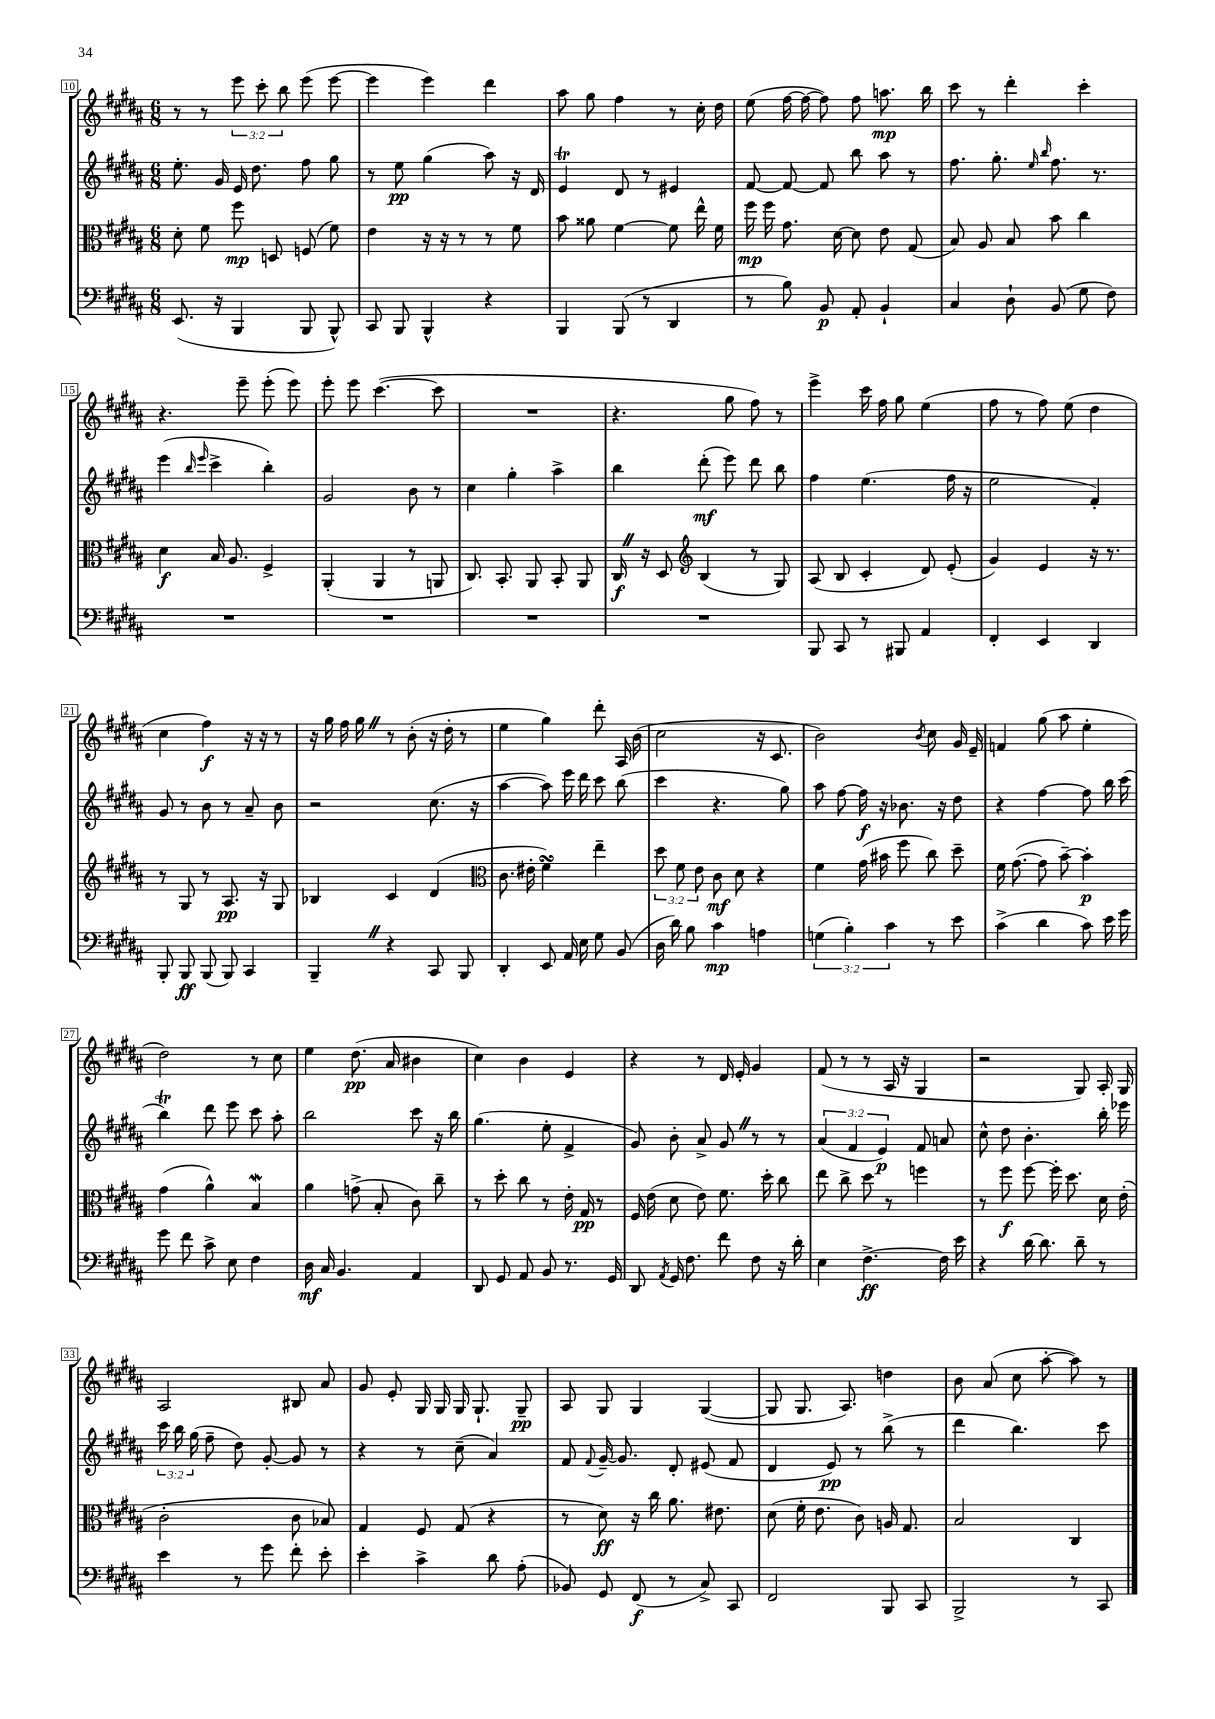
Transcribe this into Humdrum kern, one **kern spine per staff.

**kern	**dynam	**kern	**dynam	**kern	**dynam	**kern	**dynam
*part4	*part4	*part3	*part3	*part2	*part2	*part1	*part1
*staff4	*staff4	*staff3	*staff3	*staff2	*staff2	*staff1	*staff1
*clefF4	*	*clefC3	*	*clefG2	*	*clefG2	*
*k[f#c#g#d#a#]	*	*k[f#c#g#d#a#]	*	*k[f#c#g#d#a#]	*	*k[f#c#g#d#a#]	*
*M6/8	*	*M6/8	*	*M6/8	*	*M6/8	*
=10	=10	=10	=10	=10	=10	=10	=10
(8.EE/	.	8d#'\	.	8.ee'\	.	8r	.
.	.	8f#\	.	.	.	8r	.
16r	.	.	.	16g#/	.	.	.
4BBB/	.	8ff#\	mp	16e/	.	12eee\	.
.	.	.	.	8.dd#\	.	.	.
.	.	.	.	.	.	12ccc#'\	.
.	.	8Dn/	.	.	.	.	.
.	.	.	.	.	.	12bb\	.
8BBB/	.	(8Fn/	.	8ff#\	.	(8eee\	.
8BBB^^/)	.	8f#\)	.	8gg#\	.	[8eee\	.
=11	=11	=11	=11	=11	=11	=11	=11
8CC#/	.	4e\	.	8r	.	4eee\]	.
8BBB/	.	.	.	8ee\	pp	.	.
4BBB^^/	.	16r	.	(4gg#\	.	4eee\)	.
.	.	16r	.	.	.	.	.
.	.	8r	.	.	.	.	.
4r	.	8r	.	8aa#\)	.	4ddd#\	.
.	.	8f#\	.	16r	.	.	.
.	.	.	.	16d#/	.	.	.
=12	=12	=12	=12	=12	=12	=12	=12
4BBB/	.	8b\	.	4eT/	.	8aa#\	.
.	.	8a##X\	.	.	.	8gg#\	.
(8BBB/	.	[4f#\	.	8d#/	.	4ff#\	.
8r	.	.	.	8r	.	.	.
4DD#/	.	8f#\]	.	4e#X/	.	8r	.
.	.	16ee^^\	.	.	.	16cc#'\	.
.	.	16f#\	.	.	.	16dd#\	.
=13	=13	=13	=13	=13	=13	=13	=13
8r	.	16ff#\	mp	[8f#/	.	(8ee\	.
.	.	16ff#\	.	.	.	.	.
8B\)	.	8.g#\	.	8f#/_	.	[16ff#\	.
.	.	.	.	.	.	16ff#\_	.
8BB/	p	.	.	8f#/]	.	8ff#\])	.
.	.	[16d#\	.	.	.	.	.
8AA#'/	.	8d#\]	.	8bb\	.	8ff#\	.
4BB`/	.	8e\	.	8aa#\	.	8.aan\	mp
.	.	(8G#/	.	8r	.	.	.
.	.	.	.	.	.	16bb\	.
=14	=14	=14	=14	=14	=14	=14	=14
4C#/	.	8B/)	.	8.ff#\	.	8ccc#\	.
.	.	8A#/	.	.	.	8r	.
.	.	.	.	8.gg#'\	.	.	.
8D#`\	.	8B/	.	.	.	4ddd#'\	.
.	.	.	.	16qqee/	.	.	.
.	.	.	.	16qqbb/	.	.	.
(8BB/	.	8b\	.	8.ff#\	.	.	.
8G#\	.	4cc#\	.	.	.	4ccc#'\	.
.	.	.	.	8.r	.	.	.
8F#\)	.	.	.	.	.	.	.
!!LO:LB:g=z
=15	=15	=15	=15	=15	=15	=15	=15
2.r	.	4d#\	f	(4eee\	.	4.r	.
.	.	.	.	16qqbb/	.	.	.
.	.	.	.	16qqeee/	.	.	.
.	.	16B/	.	4ccc#^\	.	.	.
.	.	8.A#/	.	.	.	.	.
.	.	.	.	.	.	8eee~\	.
.	.	4F#^/	.	4bb'\)	.	(8eee'\	.
.	.	.	.	.	.	8eee\)	.
=16	=16	=16	=16	=16	=16	=16	=16
2.r	.	(4AA#'/	.	2g#/	.	8eee'\	.
.	.	.	.	.	.	8eee\	.
.	.	4AA#/	.	.	.	([4.ccc#\	.
.	.	8r	.	8b\	.	.	.
.	.	8AAn/	.	8r	.	8ccc#\]	.
=17	=17	=17	=17	=17	=17	=17	=17
2.r	.	8.C#/)	.	4cc#\	.	2.r	.
.	.	8.BB'/	.	.	.	.	.
.	.	.	.	4gg#'\	.	.	.
.	.	8AA#/	.	.	.	.	.
.	.	8BB'/	.	4aa#^\	.	.	.
.	.	8AA#/	.	.	.	.	.
=18	=18	=18	=18	=18	=18	=18	=18
2.r	.	16C#Z/	f	4bb\	.	4.r	.
.	.	16r	.	.	.	.	.
.	.	8D#/	.	.	.	.	.
*	*	*clefG2	*	*	*	*	*
.	.	(4B/	.	(8ddd#'\	mf	.	.
.	.	.	.	8eee\)	.	8gg#\	.
.	.	8r	.	8ddd#\	.	8ff#\)	.
.	.	8G#/)	.	8bb\	.	8r	.
=19	=19	=19	=19	=19	=19	=19	=19
8BBB/	.	(8A#/	.	4ff#\	.	4eee^\	.
8CC#/	.	8B/	.	.	.	.	.
8r	.	4c#'/	.	(4.ee\	.	16ccc#\	.
.	.	.	.	.	.	16ff#\	.
8BBB#X/	.	.	.	.	.	8gg#\	.
4AA#/	.	8d#/)	.	.	.	(4ee\	.
.	.	(8e'/	.	16ff#\	.	.	.
.	.	.	.	16r	.	.	.
=20	=20	=20	=20	=20	=20	=20	=20
4FF#'/	.	4g#/)	.	2ee\	.	8ff#\	.
.	.	.	.	.	.	8r	.
4EE/	.	4e/	.	.	.	8ff#\)	.
.	.	.	.	.	.	(8ee\	.
4DD#/	.	16r	.	4f#'/)	.	4dd#\	.
.	.	8.r	.	.	.	.	.
!!LO:LB:g=z
=21	=21	=21	=21	=21	=21	=21	=21
8BBB'/	.	8r	.	8g#/	.	4cc#\	.
8BBB/	ff	8G#/	.	8r	.	.	.
(8BBB/	.	8r	.	8b\	.	4ff#\)	f
8BBB/)	.	8.A#/	pp	8r	.	.	.
4CC#/	.	.	.	8a#~/	.	16r	.
.	.	16r	.	.	.	16r	.
.	.	8G#/	.	8b\	.	8r	.
=22	=22	=22	=22	=22	=22	=22	=22
4BBB~Z/	.	4B-X/	.	2r	.	16r	.
.	.	.	.	.	.	16gg#\	.
.	.	.	.	.	.	16ff#\	.
.	.	.	.	.	.	16gg#Z\	.
4r	.	4c#/	.	.	.	8r	.
.	.	.	.	.	.	(8b'\	.
8CC#/	.	(4d#/	.	(8.cc#\	.	16r	.
.	.	.	.	.	.	16dd#'\	.
8BBB/	.	.	.	.	.	8r	.
.	.	.	.	16r	.	.	.
=23	=23	=23	=23	=23	=23	=23	=23
*	*	*clefC3	*	*	*	*	*
4DD#'/	.	8.c#\	.	[4aa#\	.	4ee\	.
.	.	16e#X'\	.	.	.	.	.
8EE/	.	4f#sSSS\)	.	8aa#\])	.	4gg#\)	.
16AA#/	.	.	.	16eee\	.	.	.
16E\	.	.	.	16ddd#\	.	.	.
8G#\	.	4ee~\	.	8ccc#\	.	8ddd#'\	.
(8BB/	.	.	.	(8bb\	.	16A#/	.
.	.	.	.	.	.	(16b\	.
=24	=24	=24	=24	=24	=24	=24	=24
16D#\	.	12dd#\	.	4ccc#\	.	2cc#\	.
16d#\)	.	.	.	.	.	.	.
.	.	12f#\	.	.	.	.	.
8B\	.	.	.	.	.	.	.
.	.	12e\	.	.	.	.	.
4c#\	mp	8c#\	mf	4.r	.	.	.
.	.	8d#\	.	.	.	.	.
4An\	.	4r	.	.	.	16r	.
.	.	.	.	.	.	8.c#/	.
.	.	.	.	8gg#\)	.	.	.
=25	=25	=25	=25	=25	=25	=25	=25
(6Gn\	.	4f#\	.	8aa#\	.	2b\)	.
.	.	.	.	[8ff#\	.	.	.
6B'\)	.	.	.	.	.	.	.
.	.	(16g#\	.	16ff#\]	f	.	.
.	.	16b#X\	.	16r	.	.	.
6c#\	.	.	.	.	.	.	.
.	.	8ff#\	.	8.b-X\	.	.	.
.	.	.	.	.	.	8qb/	.
8r	.	8cc#\)	.	.	.	8cc#\	.
.	.	.	.	16r	.	.	.
8e\	.	8dd#~\	.	8dd#\	.	16g#/	.
.	.	.	.	.	.	16e~/	.
=26	=26	=26	=26	=26	=26	=26	=26
(4c#^\	.	16f#\	.	4r	.	4fn/	.
.	.	([8.g#\	.	.	.	.	.
4d#\	.	8g#\]	.	[4ff#\	.	(8gg#\	.
.	.	[8b~\)	.	.	.	8aa#\	.
8c#\)	.	4b'\]	p	8ff#\]	.	4ee'\	.
16e\	.	.	.	16bb\	.	.	.
16g#\	.	.	.	(16ccc#\	.	.	.
!!LO:LB:g=z
=27	=27	=27	=27	=27	=27	=27	=27
8g#\	.	(4g#\	.	4bbT\)	.	2dd#\)	.
8f#\	.	.	.	.	.	.	.
8c#^\	.	4a#^^\)	.	8ddd#\	.	.	.
8E\	.	.	.	8eee\	.	.	.
4F#\	.	4Bw/	.	8ccc#\	.	8r	.
.	.	.	.	8aa#'\	.	8cc#\	.
=28	=28	=28	=28	=28	=28	=28	=28
16D#\	mf	4a#\	.	2bb\	.	4ee\	.
16C#/	.	.	.	.	.	.	.
4.BB/	.	.	.	.	.	.	.
.	.	(8gn^\	.	.	.	(8.dd#\	pp
.	.	8B'/	.	.	.	.	.
.	.	.	.	.	.	16a#/	.
4AA#/	.	8c#\)	.	8ccc#\	.	4b#X\	.
.	.	8cc#~\	.	16r	.	.	.
.	.	.	.	16bb\	.	.	.
=29	=29	=29	=29	=29	=29	=29	=29
8DD#/	.	8r	.	(4.gg#\	.	4cc#\)	.
8GG#/	.	8dd#'\	.	.	.	.	.
8AA#/	.	8cc#\	.	.	.	4b\	.
8BB/	.	8r	.	8ee'\	.	.	.
8.r	.	16e'\	.	4f#^/	.	4e/	.
.	.	16G#/	pp	.	.	.	.
.	.	8r	.	.	.	.	.
16GG#/	.	.	.	.	.	.	.
=30	=30	=30	=30	=30	=30	=30	=30
8DD#/	.	16F#/	.	8g#/)	.	4r	.
.	.	(16e\	.	.	.	.	.
8qAA#/	.	.	.	.	.	.	.
16GG#/	.	8d#\	.	8b'\	.	.	.
8.F#\	.	.	.	.	.	.	.
.	.	8e\)	.	8a#^/	.	8r	.
8f#\	.	8.f#\	.	8g#Z/	.	16d#/	.
.	.	.	.	.	.	16e'/	.
8F#\	.	.	.	8r	.	4g#/	.
.	.	16dd#'\	.	.	.	.	.
16r	.	8cc#\	.	8r	.	.	.
16d#'\	.	.	.	.	.	.	.
=31	=31	=31	=31	=31	=31	=31	=31
4E\	.	8ee\	.	(6a#/	.	(8f#/	.
.	.	8cc#^\	.	.	.	8r	.
.	.	.	.	6f#/	.	.	.
[4.F#^\	ff	8dd#\	.	.	.	8r	.
.	.	.	.	6e/)	p	.	.
.	.	8r	.	.	.	16A#/	.
.	.	.	.	.	.	16r	.
.	.	4ffn\	.	8f#/	.	4G#/	.
16F#\]	.	.	.	8an/	.	.	.
16e\	.	.	.	.	.	.	.
=32	=32	=32	=32	=32	=32	=32	=32
4r	.	8r	.	8cc#^^\	.	2r	.
.	.	8ff#\	f	8dd#\	.	.	.
[16d#\	.	[8ff#\	.	4.b'\	.	.	.
8.d#\]	.	.	.	.	.	.	.
.	.	16ff#'\]	.	.	.	.	.
.	.	8.dd#\	.	.	.	.	.
8d#~\	.	.	.	.	.	8G#/)	.
8r	.	16d#\	.	16bb'\	.	16A#'/	.
.	.	(16e'\	.	16eee-X\	.	16G#/	.
!!LO:LB:g=z
=33	=33	=33	=33	=33	=33	=33	=33
4e\	.	2c#'\	.	24ccc#\	.	2A#/	.
.	.	.	.	24bb\	.	.	.
.	.	.	.	(24gg#\	.	.	.
.	.	.	.	8ff#~\	.	.	.
8r	.	.	.	8dd#\)	.	.	.
8g#\	.	.	.	[8g#'/	.	.	.
8f#'\	.	8c#\	.	8g#/]	.	8B#X/	.
8e'\	.	8B-X/)	.	8r	.	8a#/	.
=34	=34	=34	=34	=34	=34	=34	=34
4e'\	.	4G#/	.	4r	.	8g#/	.
.	.	.	.	.	.	8e'/	.
4c#^\	.	8F#/	.	8r	.	16G#/	.
.	.	.	.	.	.	16G#/	.
.	.	(8G#/	.	(8cc#~\	.	16G#/	.
.	.	.	.	.	.	8.G#`/	.
8d#\	.	4r	.	4a#/)	.	.	.
(8A#'\	.	.	.	.	.	8G#~/	pp
=35	=35	=35	=35	=35	=35	=35	=35
8BB-X/)	.	8r	.	8f#/	.	8A#/	.
.	.	.	.	8qqf#/	.	.	.
8GG#/	.	8d#\)	ff	[16g#~/	.	8G#/	.
.	.	.	.	8.g#/]	.	.	.
(8FF#/	f	16r	.	.	.	4G#/	.
.	.	16cc#\	.	.	.	.	.
8r	.	8.a#\	.	8d#'/	.	.	.
8C#^/)	.	.	.	(8e#X/	.	([4G#/	.
.	.	8.e#X\	.	.	.	.	.
8CC#/	.	.	.	8f#/	.	.	.
=36	=36	=36	=36	=36	=36	=36	=36
2FF#/	.	(8d#\	.	4d#/	.	8G#/]	.
.	.	16f#'\	.	.	.	8.G#/	.
.	.	8.e\	.	.	.	.	.
.	.	.	.	8e/)	pp	.	.
.	.	.	.	.	.	8.A#/)	.
.	.	8c#\)	.	8r	.	.	.
8BBB/	.	16An/	.	(8bb^\	.	4ddn\	.
.	.	8.G#/	.	.	.	.	.
8CC#/	.	.	.	8r	.	.	.
=37	=37	=37	=37	=37	=37	=37	=37
2BBB^/	.	2B/	.	4ddd#\	.	8b\	.
.	.	.	.	.	.	(8a#/	.
.	.	.	.	4.bb\)	.	8cc#\	.
.	.	.	.	.	.	[8aa#'\	.
8r	.	4C#/	.	.	.	8aa#\])	.
8CC#/	.	.	.	8ccc#\	.	8r	.
==	==	==	==	==	==	==	==
*-	*-	*-	*-	*-	*-	*-	*-
